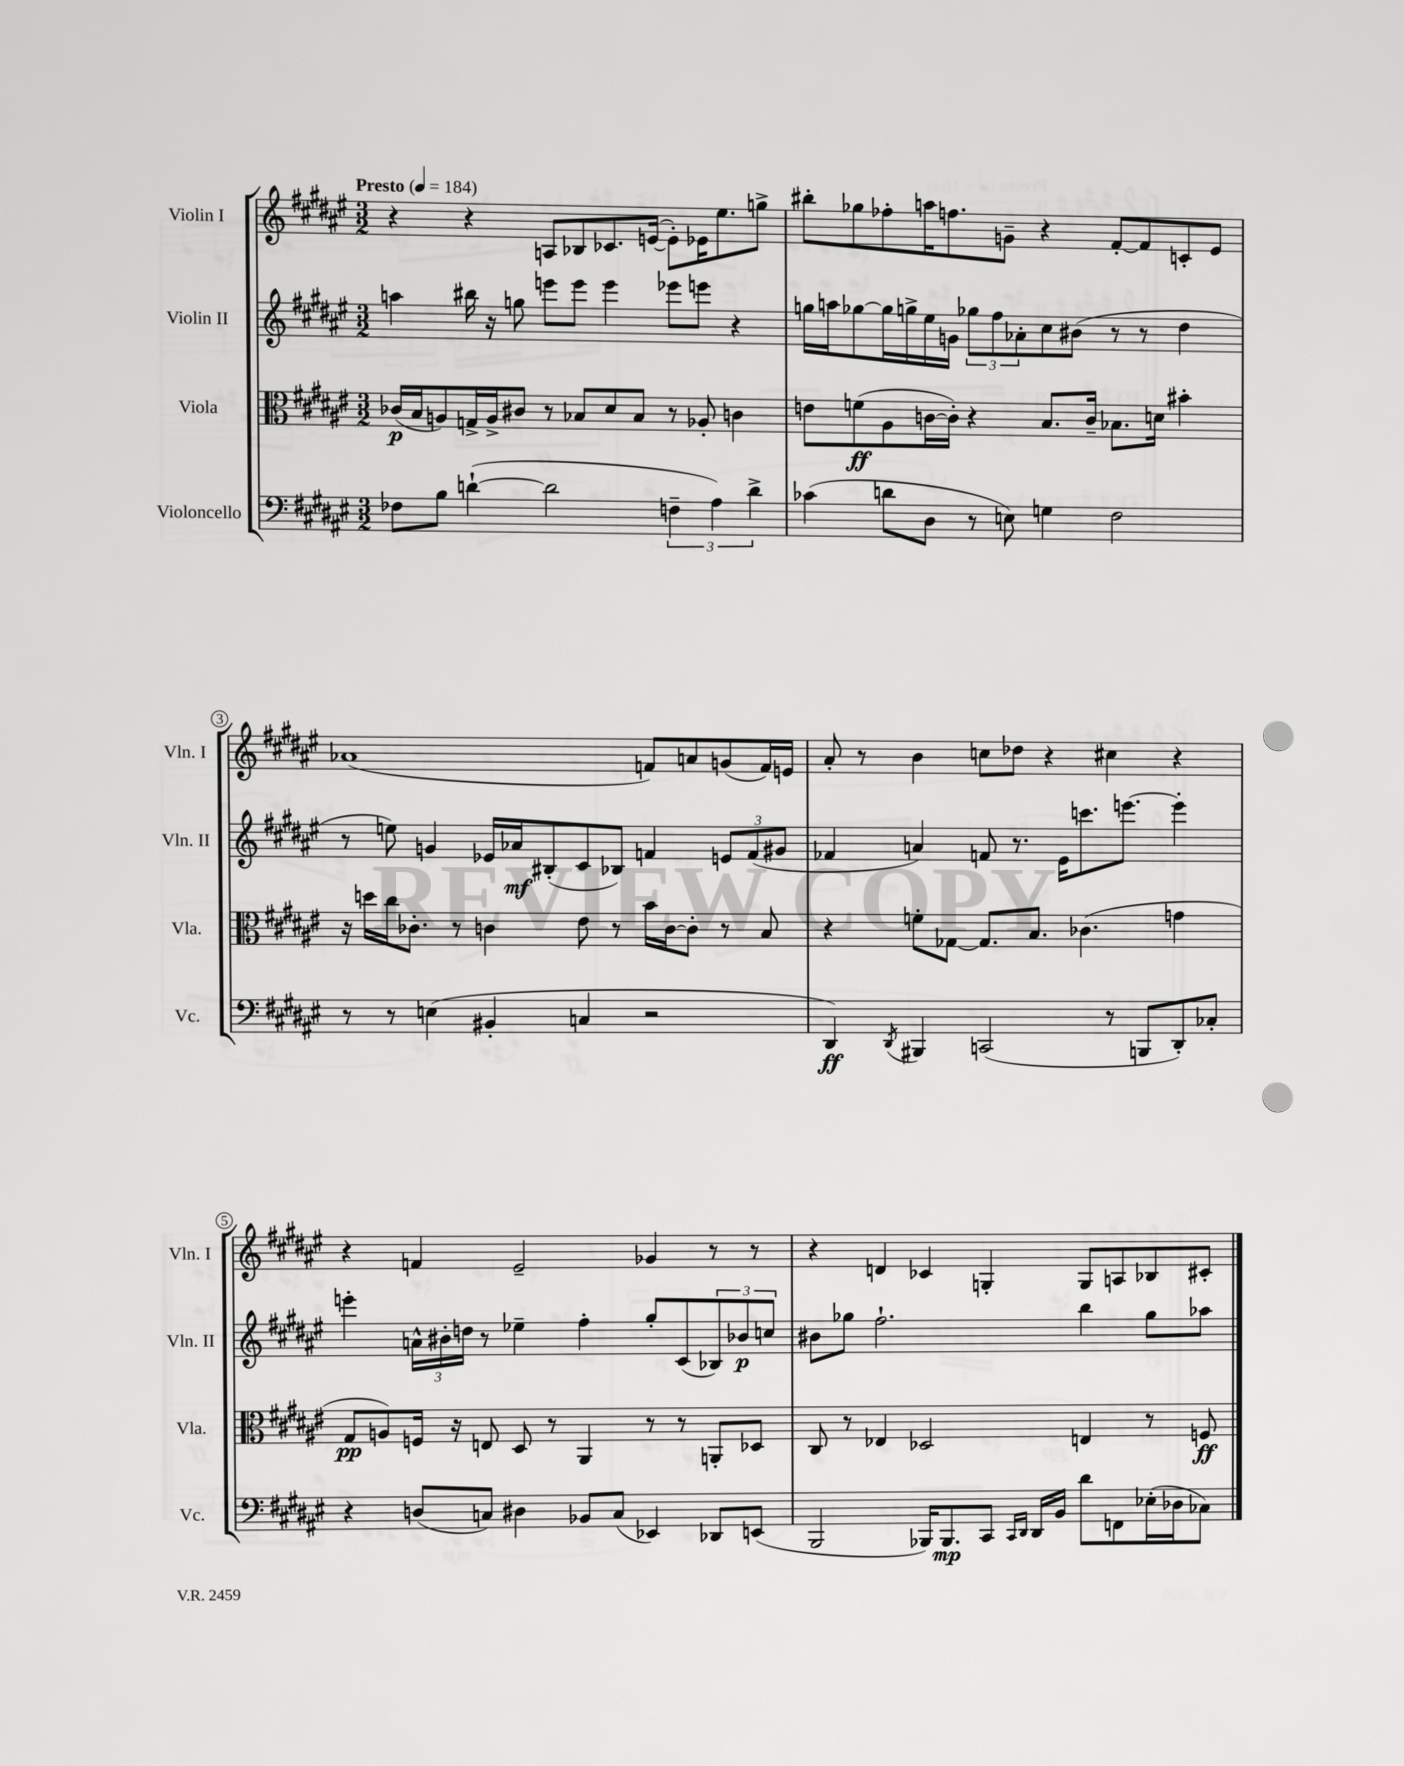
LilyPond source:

<<
\new StaffGroup <<
\new Staff = "s0" \with { instrumentName = "Violin I" shortInstrumentName = "Vln. I" } {
    \clef treble \key fis \major \numericTimeSignature \time 3/2 \tempo "Presto" 4 = 184
    r4 r4 a8 bes8 ces'8. e'16~( e'8-.) ees'16 eis''8. g''8-> |
    bis''8-. ges''8 fes''8-. a''16 f''8. g'8-- r4 fis'8~-. fis'8 c'8-. eis'8 |
    aes'1( f'8) a'8 g'8( f'16) e'16 |
    ais'8-. r8 b'4 c''8 des''8 r4 cis''4 r4 |
    r4 f'4 eis'2-- ges'4 r8 r8 |
    r4 d'4 ces'4 g4-. g8 a8 bes8 cis'8-. \bar "|." |
}
\new Staff = "s1" \with { instrumentName = "Violin II" shortInstrumentName = "Vln. II" } {
    \clef treble \key fis \major \numericTimeSignature \time 3/2
    a''4 bis''16 r16 g''8 e'''8 e'''8 e'''4 ees'''8 e'''8 r4 |
    g''16 a''16 ges''8~ ges''16 g''16-> eis''16 g'16 \tuplet 3/2 { ges''8 fis''8 aes'8-. } cis''8 bis'8( r8 r8 dis''4 |
    r8 e''8) g'4 ees'16 aes'16\mf bis8-.( cis'8 bes8) f'4 \tuplet 3/2 { e'8 f'8( gis'8 } |
    fes'4 a'4) f'8 r8. eis'16 c'''8. e'''8.~ e'''4-. |
    e'''4-. \tuplet 3/2 { a'16-^ bis'16-. d''16 } r8 ees''4-- fis''4-. gis''8-. cis'8( \tuplet 3/2 { bes8) bes'8\p c''8 } |
    bis'8 ges''8 fis''2.-! b''4 ges''8 aes''8 \bar "|." |
}
\new Staff = "s2" \with { instrumentName = "Viola" shortInstrumentName = "Vla." } {
    \clef alto \key fis \major \numericTimeSignature \time 3/2
    ces'16\p( b16 a8) g16-> a16-> cis'8 r8 bes8 dis'8 bes8 r8 aes8-. c'4 |
    e'8 f'8\ff( ais8 c'16~ c'16-.) r4 b8. c'16-- bes8. d'16 bis'4-. |
    r16 d''16 cis''16 ces'8.-. r8 c'4 eis'8 r8 b'16 c'16~ c'8-. r8 b8 |
    r4 f'8-. ges8~ ges8. b8. ces'4.( g'4 |
    gis8\pp a8) f16 r16 e8 dis8 r8 ais,4 r8 r8 a,8-. des8 |
    cis8 r8 ees4 des2 e4 r8 f8\ff \bar "|." |
}
\new Staff = "s3" \with { instrumentName = "Violoncello" shortInstrumentName = "Vc." } {
    \clef bass \key fis \major \numericTimeSignature \time 3/2
    fes8 b8 d'4~-!( d'2 \tuplet 3/2 { f4-- ais4) d'4-> } |
    ces'4( d'8 dis8 r8 e8) g4 fis2 |
    r8 r8 e4( bis,4-. c4 r2 |
    dis,4\ff) \acciaccatura { dis,8 } bis,,4 c,2( r8 b,,8 dis,8-.) ces8-. |
    r4 d8( c8) dis4 bes,8 c8( ees,4) des,8 e,8( |
    b,,2 bes,,16) bes,,8.\mp cis,8 \grace { cis,16 dis,16 } dis,16 b,16 dis'8 f,8 ees16-.( des16 ces8) \bar "|." |
}
>>
>>
\layout { \context { \Score \override BarNumber.stencil = #(make-stencil-circler 0.1 0.3 ly:text-interface::print) } }
